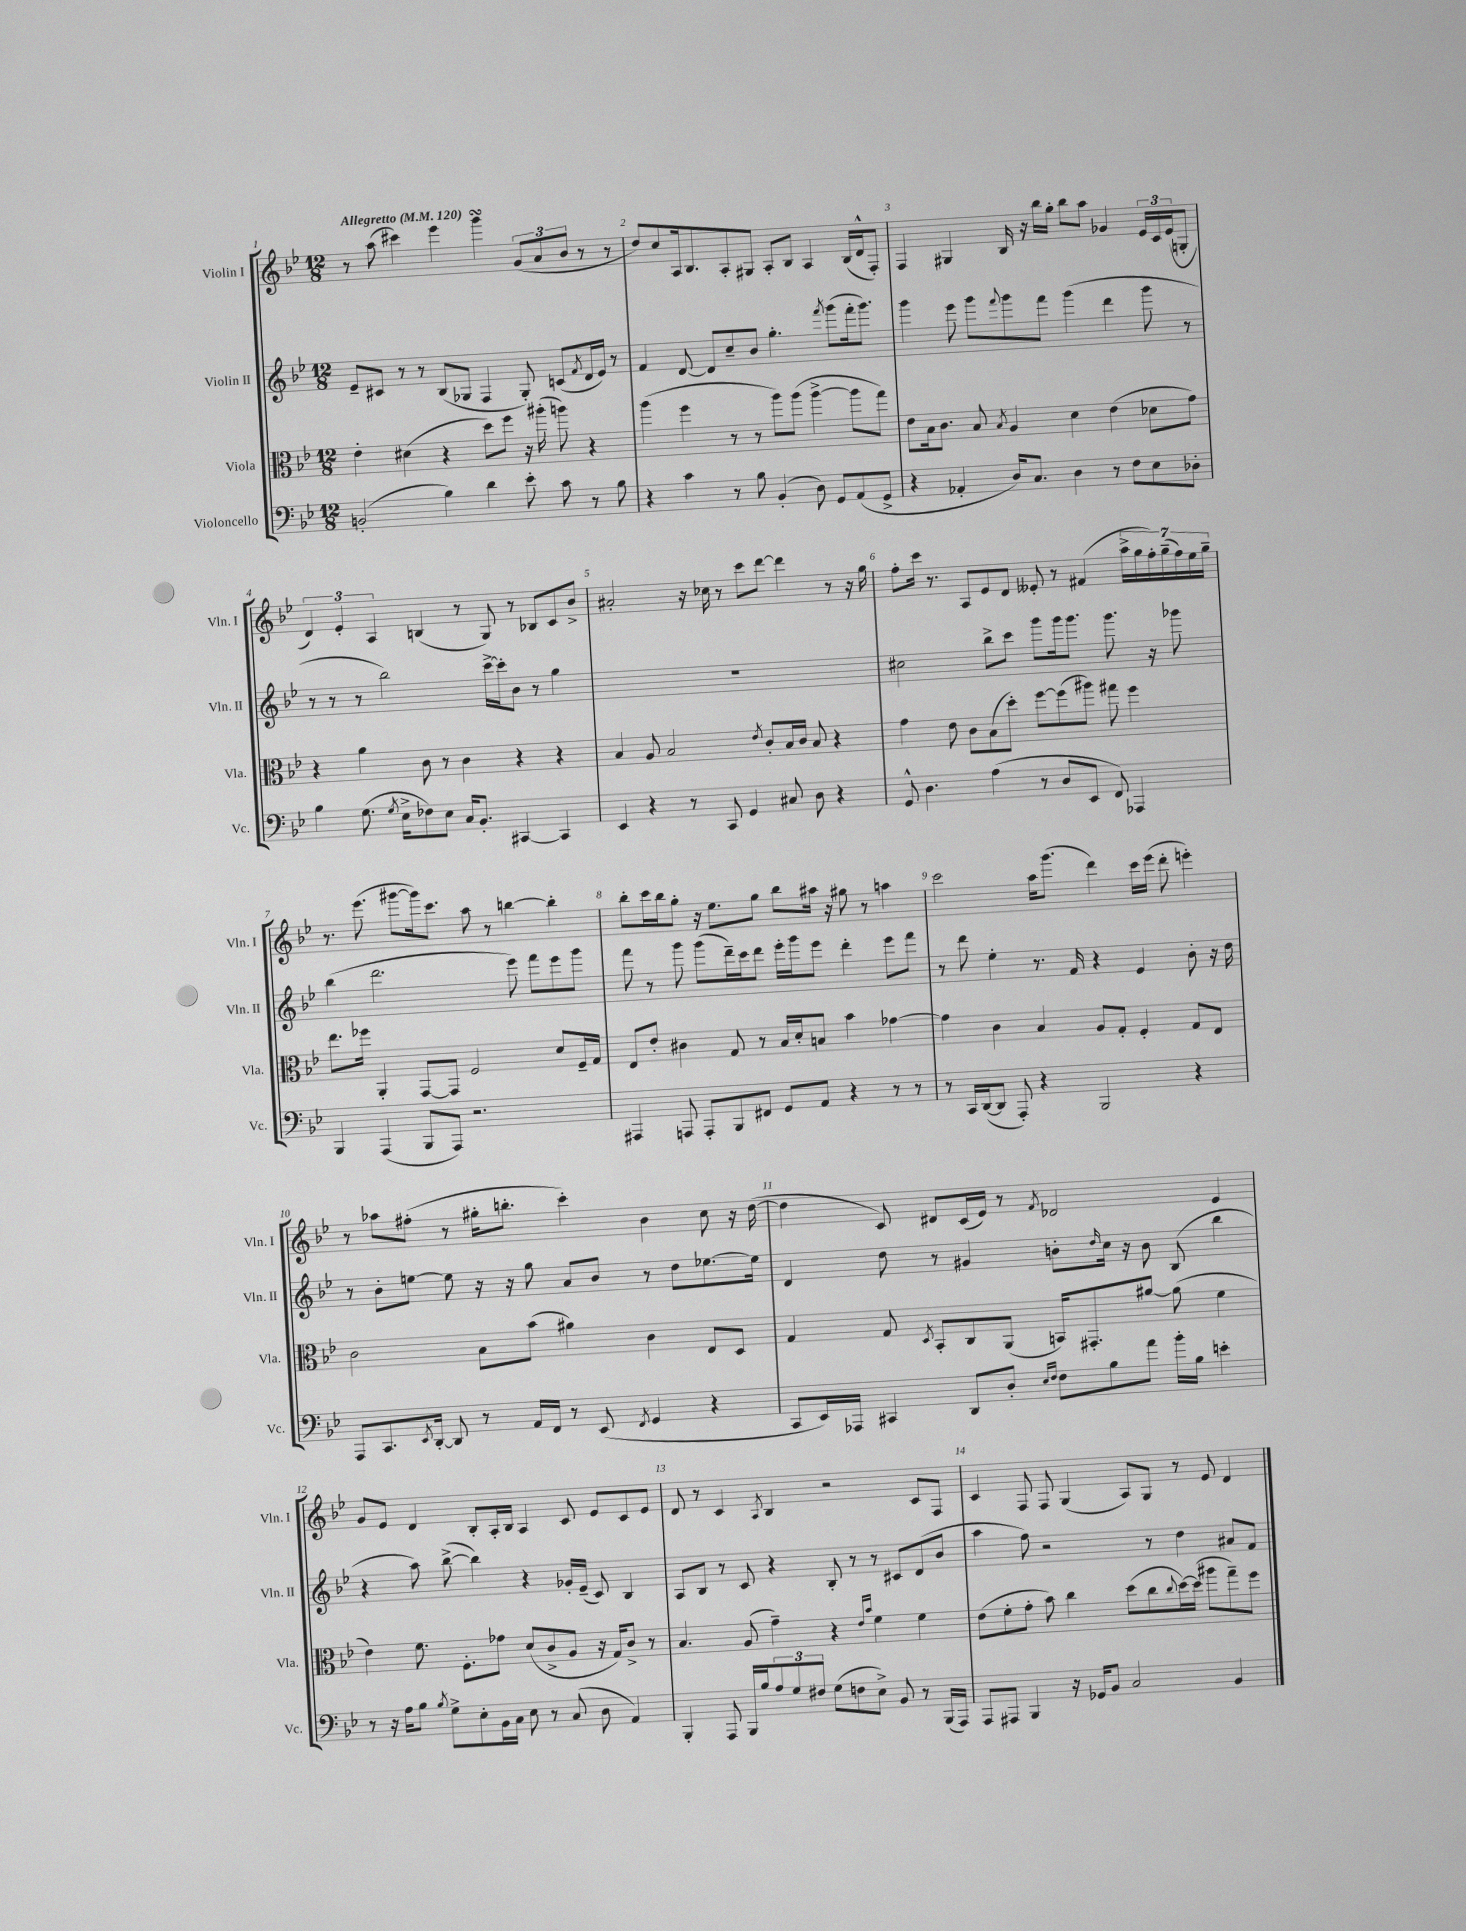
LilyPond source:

<<
\new StaffGroup <<
\new Staff = "s0" \with { instrumentName = "Violin I" shortInstrumentName = "Vln. I" } {
    \clef treble \key bes \major \numericTimeSignature \time 12/8 \tempo "Allegretto" 4 = 120
    r8 a''8( cis'''4) ees'''4 g'''4\turn \tuplet 3/2 { g'8( a'8 bes'8 } r8 r8 |
    d''8) c''8 a16 bes8. a8-. gis8 a8-. bes8 a4 bes16( d'16-^ f8-.) |
    f4 gis4 bes16 r16 bes''16 g''16-. bes''8 a''8 ges'4 \tuplet 3/2 { ees'16 c'16 ees'16( } g8-. |
    \tuplet 3/2 { d'4) ees'4-. a4 } b4( r8 g8) r8 bes8 c'8 bes'8-> |
    ais'2-. r16 ces''16 r8 c'''8 d'''8~ d'''4 r8 r16 g''16 |
    f''8-. c'''16 r8. a8 ees'8 d'8 eeses'8-. r8 fis'4( \tuplet 7/4 { a''16-> g''16 f''16-.) g''16--( f''16) ees''16 g''16-- } |
    r8. ees'''8.( gis'''8~ gis'''16) c'''8. a''8 r8 b''4~ b''4-. |
    bes''8-. c'''16 bes''16 g''8-. r16 ees''8. g''8 bes''8 ais''16 r16 gis''8 r8 a''4 |
    c'''2 a''16 g'''8.( d'''4) c'''16 ees'''16( d'''8-. e'''4-.) |
    r8 aes''8 fis''8-.( r8 gis''16-. b''8.-. c'''4-.) bes'4 c''8 r16 d''16~( |
    d''4 c'8) dis'8 c'16( ees'16) r8 \acciaccatura { f'8 } des'2 ees'4 |
    g'8 ees'8 d'4 bes8-. a16-. bes16 a4 c'8 ees'8 c'8 ees'8 |
    d'8 r8 c'4 \acciaccatura { a8 } bes4 r2 c'8 f8 |
    c'4 f8 f8 g4( a8) g8 r8 ees'8 d'4 \bar "|." |
}
\new Staff = "s1" \with { instrumentName = "Violin II" shortInstrumentName = "Vln. II" } {
    \clef treble \key bes \major \numericTimeSignature \time 12/8
    ees'8-- cis'8 r8 r8 bes8( ges8 f4 ges8-.) c'8( \acciaccatura { f'8 } d'16 ees'16) r8 |
    f'4 d'8~ d'8 c''8-- bes'8 g''4.-. \acciaccatura { f'''8 } g'''8( f'''16-. g'''8.) |
    g'''4 ees'''8 g'''8 \appoggiatura { f'''8 } g'''8 f'''8 g'''4( d'''4 g'''8 r8 |
    r8 r8 r8 bes''2) c'''16~-> c'''16-. bes'8 r8 g''4 |
    R1. |
    cis''2 bes''8-> c'''8 g'''8 g'''16 g'''8. g'''8. r16 ges'''8 |
    bes''4( d'''2. ees'''8) f'''8 ees'''8 g'''8 |
    f'''8 r8 g'''8 g'''8( d'''16--) c'''16 d'''8 ees'''16-. g'''16 ees'''8 d'''4-. ees'''8 f'''8 |
    r8 d'''8 ees''4-. r8. f'16 r4 ees'4 bes'8-. r16 d''16 |
    r8 bes'8-. e''8~ e''8 r16 r16 g''8 a'8 bes'8 r8 d''8 ees''8.~ ees''16 |
    d'4 d''8 r8 gis'4 b'8-. \grace { d''16 } c''16 r16 b'8 bes8( bes''4 |
    r4 a''8) bes''8~->( bes''4) r4 ges'16-. ees'16--( c'8) bes4 |
    a8 bes8 r8 c'8 r4 bes8-. r8 r8 cis'8 d'8( bes'8 |
    a''4 f''8) r2 r8 d''4 ais'8 f'8 \bar "|." |
}
\new Staff = "s2" \with { instrumentName = "Viola" shortInstrumentName = "Vla." } {
    \clef alto \key bes \major \numericTimeSignature \time 12/8
    ees'4-. dis'4( r4 d''8) f''8 r16 ais''16-.( a''8) r4 |
    a''4( f''4 r8 r8 a''8) a''8( a''4~-> a''8 g''8) |
    ees'8 bes16 c'8. bes8 \acciaccatura { bes8 } a4 d'4 ees'4( des'8 g'8) |
    r4 a'4 c'8 r8 c'4 r4 r4 |
    bes4 a8 bes2 \acciaccatura { ees'8 } c'8-. bes16 c'16 bes8 r4 |
    g'4 ees'8 c'8 bes8( d''8-.) f''8~ f''8( ais''8) gis''8 f''4 |
    ees''8. fes''16 a,4-. g,8~ g,8 f2 d'8 f16-- g16 |
    ees8 ees'8-. cis'4 g8 r8 bes16 d'16-. b8 bes'4 ges'4~ |
    ges'4 c'4 bes4 a8 g8-. f4-. g8 ees8 |
    c'2 bes8 bes'8( ais'4) c'4 ees8 d8 |
    g4 g8 \acciaccatura { d8 } bes,8-. c8 a,8( b,16) gis,8.-. ais'8~ ais'8( f'4 |
    ees'4) f'8. f8.-. ges'8 d'8( c'8-> a8 r16 g16) c'8-> r8 |
    bes4. a8( g'4--) r4 \grace { ees'16 bes'16 } f'4 f'4 |
    ees'8( f'8-. g'8-. bes'8) c''4 d''8( c''8 \appoggiatura { c''8 } d''16~) d''16( ais''8 g''8--) f''8 \bar "|." |
}
\new Staff = "s3" \with { instrumentName = "Violoncello" shortInstrumentName = "Vc." } {
    \clef bass \key bes \major \numericTimeSignature \time 12/8
    b,2-.( bes4) d'4 ees'8-. c'8 r8 bes8 |
    r4 c'4 r8 bes8 bes,4-.( d8) g,8 a,8( g,8-> |
    r4 aes,4-. d16) c8. d4 r8 f8 ees8 des8-. |
    bes4 g8.( \acciaccatura { g8 } ees16-> fes8) ees8 c16 bes,8.-. cis,4~ cis,4 |
    ees,4 r4 r8 c,8 g,4 cis8 d8 r4 |
    g,8-^ d4. a4( r8 d8 ees,8 f,8) aes,,4 |
    bes,,4 a,,4( bes,,8 a,,8) r2. |
    ais,,4 a,,8 a,,8-. bes,,8 fis,8 g,8 a,8 r4 r8 r8 |
    r8 c,16 d,16~( d,8 a,,8-.) r4 bes,,2 r4 |
    a,,8 c,8. \acciaccatura { ees,8 } d,16~-. d,8 r8 a,16 f,16 r8 ees,8( \acciaccatura { f,8 } g,4 r4 |
    c,8 ees,16) aes,,16 cis,4 d,8 d8-. \grace { ees16 f16 } f8 bes8 a'8 bes'16-. bes16 e'4-. |
    r8 r16 a16 bes8 \acciaccatura { bes8 } g8-> ees8-. bes,16 c16 ees8 r8 c8( d8 a,4) |
    bes,,4-. a,,8 bes,,16 bes16 \tuplet 3/2 { a8 g8 fis8 } g8( f8 ees8->) bes,8 r8 bes,,16( a,,16) |
    a,,8 ais,,8 bes,,4 r16 ges,16 bes,8 c2 bes,4 \bar "|." |
}
>>
>>
\layout { \context { \Score \override BarNumber.break-visibility = ##(#f #t #t) barNumberVisibility = #all-bar-numbers-visible } }
